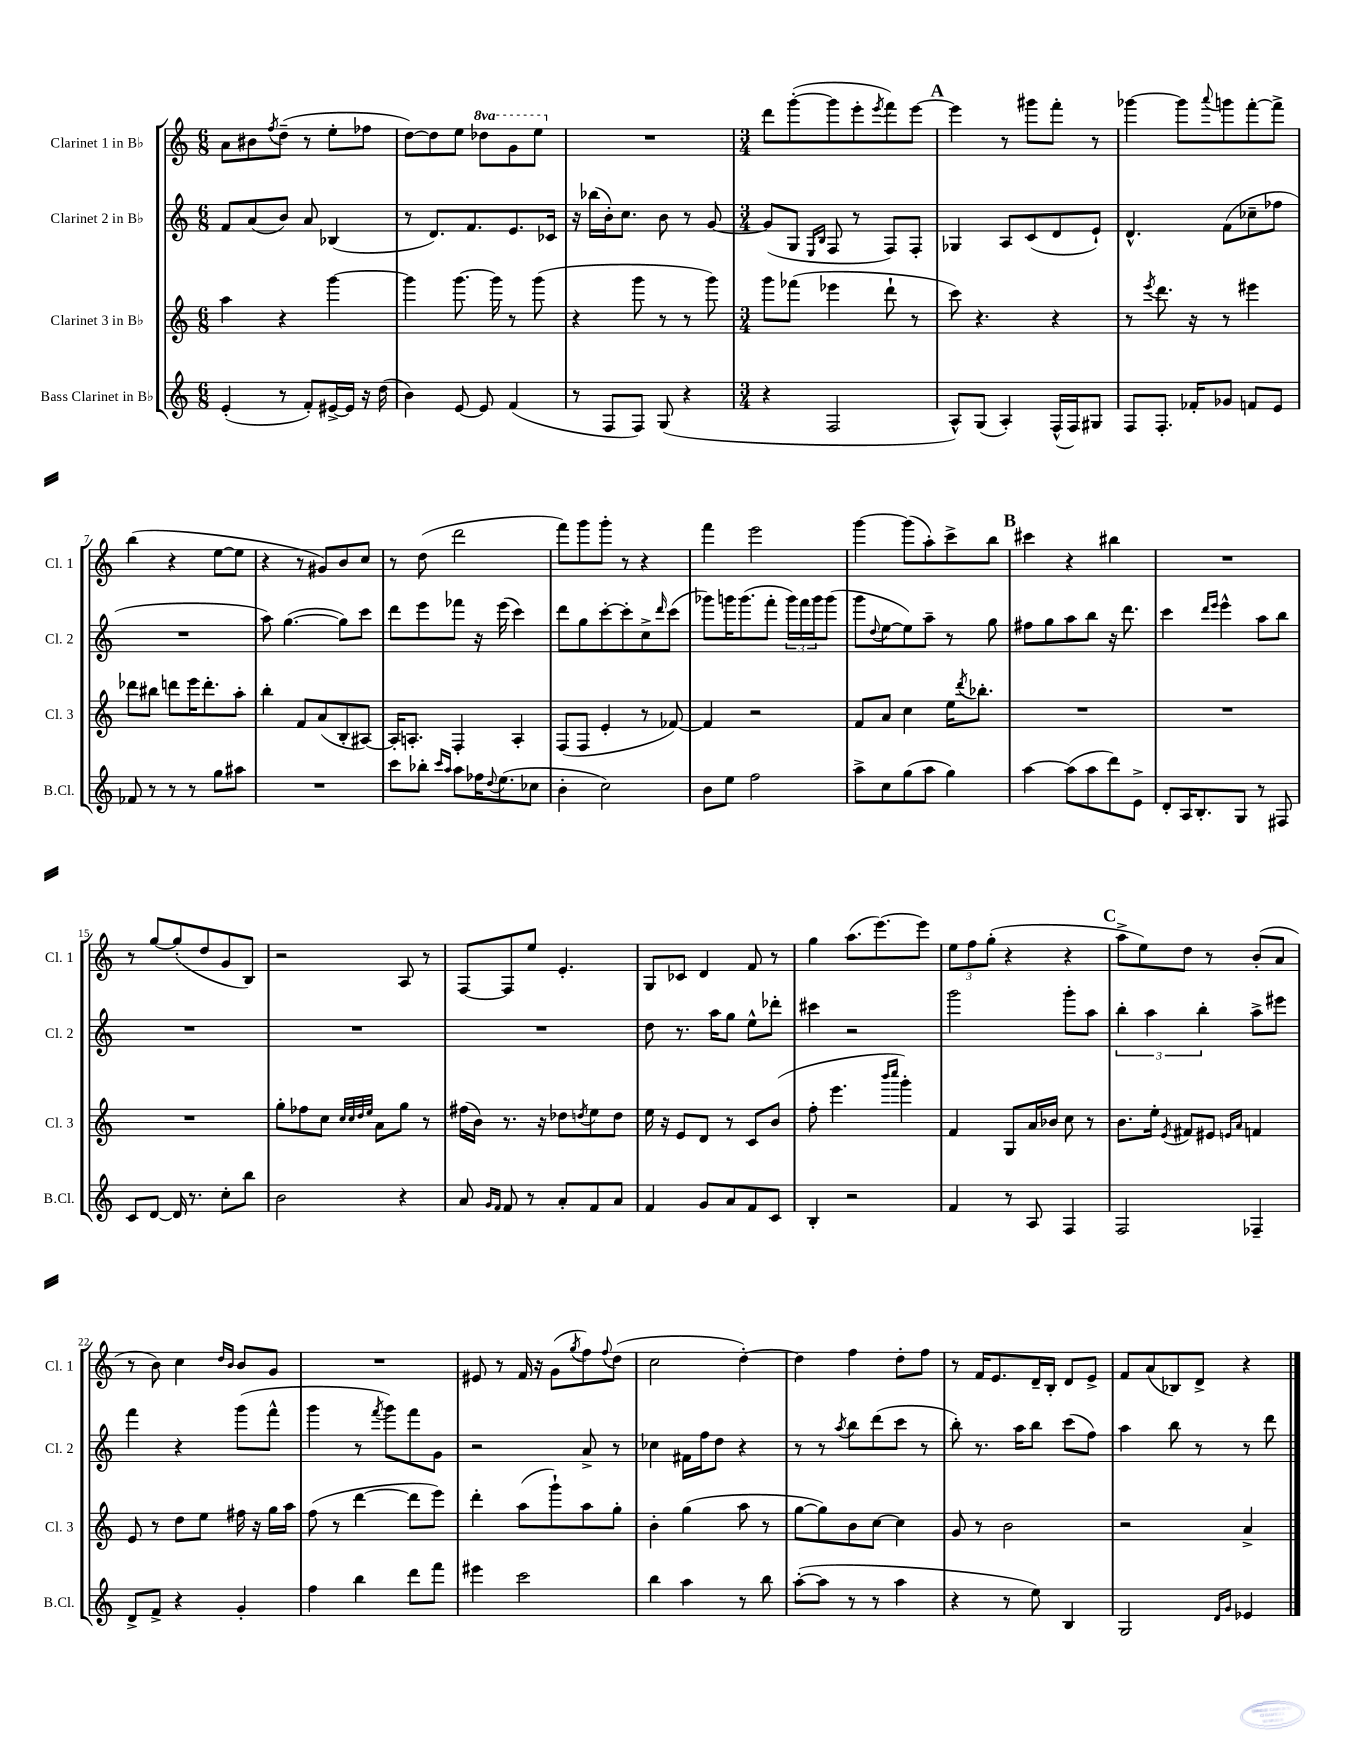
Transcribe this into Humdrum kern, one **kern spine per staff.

**kern	**kern	**kern	**kern
*part4	*part3	*part2	*part1
*staff4	*staff3	*staff2	*staff1
*I"Bass Clarinet in B♭	*I"Clarinet 3 in B♭	*I"Clarinet 2 in B♭	*I"Clarinet 1 in B♭
*I'B.Cl.	*I'Cl. 3	*I'Cl. 2	*I'Cl. 1
*clefG2	*clefG2	*clefG2	*clefG2
*k[]	*k[]	*k[]	*k[]
*M6/8	*M6/8	*M6/8	*M6/8
=1	=1	=1	=1
(4e'/	4aa\	8f/L	8a\L
.	.	(8a/	8b#X\
.	.	.	8qff/
8r	4r	8b/J)	(8dd~\J
8f'/L)	.	8a/	8r
[16e#X^/L	[4ggg\	(4B-X/	8ee'\L
16e#/JJ]	.	.	.
16r	.	.	8ff-X\J
(16dd\	.	.	.
=2	=2	=2	=2
4b\)	4ggg\]	8r	[8dd\L)
.	.	8.d/L)	8dd\]
[8e/	[8.ggg\	.	8ee\J
.	.	8.f/	.
*	*	*	*8va
8e/]	.	.	8ddd-X\L
.	16ggg\]	.	.
(4f/	8r	8.e/	8gg\
.	(8ggg\	.	8eee\J
.	.	16c-X/Jk	.
=3	=3	=3	=3
*	*	*	*X8va
8r	4r	16r	2.r
.	.	(16bb-X\LL	.
8F/L	.	16b'\J)	.
.	.	8.cc\J	.
8F/J)	8ggg\	.	.
(8G/	8r	8b\	.
4r	8r	8r	.
.	8ggg\)	[8g/	.
=4	=4	=4	=4
*M3/4	*M3/4	*M3/4	*M3/4
4r	8ggg\L	(8g/L]	8ddd\L
.	(8fff-X\J	8G/J	([8ggg'\
.	.	16qqE/LL	.
.	.	16qqB/JJ	.
2F/	4eee-X\	8F/	8ggg\]
.	.	8r	8eee'\
.	.	.	8qeee/
.	8ddd`\	8F/L)	8fff\)
.	8r	8F'/J	[8eee\J
!!LO:REH:place=s1:t=A
=5	=5	=5	=5
8A^^/L)	8ccc\)	4G-X/	4eee\]
(8G/J	4.r	.	.
4A'/)	.	8A/L	8r
.	.	(8c/	8ggg#X\L
(16F^^/LL	4r	8d/	8fff'\J
16F/J)	.	.	.
8G#X/J	.	8e`/J)	8r
=6	=6	=6	=6
8F/L	8r	4.d^^/	[4ggg-X\
.	8qeee/	.	.
8.F'/J	8.ddd\	.	.
.	.	.	8ggg-\L]
16f-X'/KL	16r	.	.
.	.	.	8qqaaa/
8g-X/J	8r	(8f\L	8gggn\
8fn/L	4eee#X\	8cc-X~\	[8fff'\
8e/J	.	8ff-X\J	8fff^\J]
!!LO:LB:g=z
=7	=7	=7	=7
8f-X/	8ddd-X\L	2.r	(4bb\
8r	8bb#X\J	.	.
8r	8dddn\L	.	4r
8r	16eee\K	.	.
.	8.ddd'\	.	.
8gg\L	.	.	[8ee\L
8aa#X\J	8aa'\J	.	8ee\J]
=8	=8	=8	=8
2.r	4bb'\	8aa\)	4r
.	.	([4.gg\	.
.	8f/L	.	8r
.	(8a/	.	8g#X/L)
.	8B'/	8gg\L])	8b/
.	[8A#X/J)	8ccc\J	8cc/J
=9	=9	=9	=9
8ccc\L	16A#'/KL]	8ddd\L	8r
.	8.An'/J	.	.
8bb-X'\J	.	8eee\	(8dd\
16qqccc/LL	.	.	.
16qqaa/JJ	.	.	.
8aa\L	4F'/	8fff-X\J	2ddd\
16ff-X\K	.	16r	.
8qqdd/	.	.	.
(8.ee\	.	(16eee\	.
.	4A'/	4ccc\)	.
8cc-X\J	.	.	.
=10	=10	=10	=10
4b'\	(8F/L	8ddd\L	8fff\L)
.	8F/J	8gg\	8ggg\
2cc\)	4e'/	[8ccc'\	8ggg'\J
.	.	8ccc'\]	8r
.	8r	8cc^\	4r
.	.	16qqddd/	.
.	[8f-X/)	(8ccc\J	.
=11	=11	=11	=11
8b\L	4f-/]	8ggg-X\L)	4fff\
8ee\J	.	16gggn\K	.
.	.	(8.ggg\	.
2ff\	2r	.	2eee\
.	.	8fff'\J	.
.	.	24ggg\LL)	.
.	.	24fff\	.
.	.	24ggg\J	.
.	.	(8ggg\J	.
=12	=12	=12	=12
8aa^\L	8f/L	8ggg\L	[4ggg\
.	.	8qqdd/	.
8cc\	8a/J	[8ee\	.
(8gg\	4cc\	8ee\])	(8ggg\L]
8aa\J	.	8aa~\J	8aa'\)
4gg\)	16ee\KL	8r	8ccc^\
.	8qddd/	.	.
.	8.bb-X'\J	.	.
.	.	8gg\	8bb\J
!!LO:REH:place=s1:t=B
=13	=13	=13	=13
[4aa\	2.r	8ff#X\L	4ccc#X\
.	.	8gg\	.
(8aa\L]	.	8aa\	4r
8aa\	.	8bb\J	.
8ddd\)	.	16r	4bb#X\
.	.	8.ddd\	.
8e^\J	.	.	.
=14	=14	=14	=14
8d'/L	2.r	4ccc\	2.r
16A/K	.	.	.
8.B'/	.	.	.
.	.	16qqddd/LL	.
.	.	16qqeee/JJ	.
.	.	4eee^^\	.
8G/J	.	.	.
8r	.	8aa\L	.
8F#X/	.	8bb\J	.
!!LO:LB:g=z
=15	=15	=15	=15
8c/L	2.r	2.r	8r
[8d/J	.	.	[8gg/L
16d/]	.	.	(8gg'/]
8.r	.	.	.
.	.	.	8dd/
8cc'\L	.	.	8g/
8bb\J	.	.	8B/J)
=16	=16	=16	=16
2b\	8gg'\L	2.r	2r
.	8ff-X\	.	.
.	8cc\J	.	.
.	32qqcc/LLL	.	.
.	32qqcc/	.	.
.	32qqdd/	.	.
.	32qqee/JJJ	.	.
.	8a\L	.	.
4r	8gg\J	.	8A/
.	8r	.	8r
=17	=17	=17	=17
8a/	(16ff#X\LL	2.r	[8F/L
.	16b\JJ)	.	.
16qqg/LL	.	.	.
16qqf/JJ	.	.	.
8f/	8.r	.	8F/]
8r	.	.	8ee/J
.	16r	.	.
8a'/L	8dd-X\L	.	4.e'/
.	8qddn/	.	.
8f/	8ee\	.	.
8a/J	8dd\J	.	.
=18	=18	=18	=18
4f/	16ee\	8dd\	8G/L
.	16r	.	.
.	8e/L	8.r	8c-X/J
8g/L	8d/J	.	4d/
.	.	16aa\KL	.
8a/	8r	8gg\J	.
8f/	8c/L	8ee^^\L	8f/
8c/J	(8b/J	8ddd-X'\J	8r
=19	=19	=19	=19
4B'/	8ff'\	4ccc#X\	4gg\
.	4.eee\	.	.
2r	.	2r	(8.aa\L
.	.	.	[8.eee\)
.	16qqbbb/LL	.	.
.	16qqcccc/JJ	.	.
.	4ggg'\)	.	.
.	.	.	8eee\J]
=20	=20	=20	=20
4f/	4f/	2ggg\	12ee\L
.	.	.	12ff\
.	.	.	(12gg'\J
8r	8G/L	.	4r
8A/	16a/L	.	.
.	16b-X/JJ	.	.
4F/	8cc\	8ggg'\L	4r
.	8r	8aa\J	.
!!LO:REH:place=s1:t=C
=21	=21	=21	=21
2F/	8.b\L	6bb'\	8aa^\L
.	.	.	8ee\)
.	.	6aa\	.
.	16ee'\Jk	.	.
.	8qe/	.	.
.	8f#X/L	.	8dd\J
.	.	6bb'\	.
.	8e#X/J	.	8r
.	16qqen/LL	.	.
.	16qqa/JJ	.	.
4F-X~/	4fn/	8aa^\L	(8b'/L
.	.	8eee#X\J	8a/J
!!LO:LB:g=z
=22	=22	=22	=22
8d^/L	8e/	4fff\	8r
8f^/J	8r	.	8b\)
4r	8dd\L	4r	4cc\
.	8ee\J	.	.
.	.	.	16qqdd/LL
.	.	.	16qqb/JJ
4g'/	16ff#X\	(8ggg\L	8b/L
.	16r	.	.
.	16gg\LL	8fff^^\J	8g/J
.	16aa\JJ	.	.
=23	=23	=23	=23
4ff\	(8ff\	4ggg\	2.r
.	8r	.	.
4bb\	[4ddd\	8r	.
.	.	8qfff/	.
.	.	8ggg\L)	.
8ddd\L	8ddd\L]	8fff\	.
8fff\J	8eee\J)	8g\J	.
=24	=24	=24	=24
4eee#X\	4ddd'\	2r	8e#X/
.	.	.	8r
2ccc\	(8aa\L	.	16f/
.	.	.	16r
.	8ggg`\)	.	(8g\L
.	.	.	8qgg/
.	8aa\	8a^/	8ff\)
.	.	.	8qqff/
.	8gg'\J	8r	(8dd\J
=25	=25	=25	=25
4bb\	4b'\	4cc-X\	2cc\
4aa\	(4gg\	16f#X\LL	.
.	.	16ff\J	.
.	.	8dd\J	.
8r	8aa\	4r	[4dd'\)
8bb\	8r	.	.
=26	=26	=26	=26
([8aa'\L	[8gg\L	8r	4dd\]
8aa\J]	8gg\])	8r	.
.	.	8qaa/	.
8r	8b\	8bb\L	4ff\
8r	[8cc\J	(8ddd\	.
4aa\	4cc\]	8ccc\J	8dd'\L
.	.	8r	8ff\J
=27	=27	=27	=27
4r	8g/	8bb'\)	8r
.	8r	8.r	16f/KL
.	.	.	8.e/
8r	2b\	.	.
.	.	16aa\KL	.
8ee\)	.	8bb\J	16d~/L
.	.	.	16B'/JJ
4B/	.	(8ccc\L	8d/L
.	.	8ff\J)	8e^/J
=28	=28	=28	=28
2G/	2r	4aa\	8f/L
.	.	.	(8a/
.	.	8bb\	8B-X/)
.	.	8r	8d^/J
16qqd/LL	.	.	.
16qqg/JJ	.	.	.
4e-X/	4a^/	8r	4r
.	.	8ddd\	.
==	==	==	==
*-	*-	*-	*-
